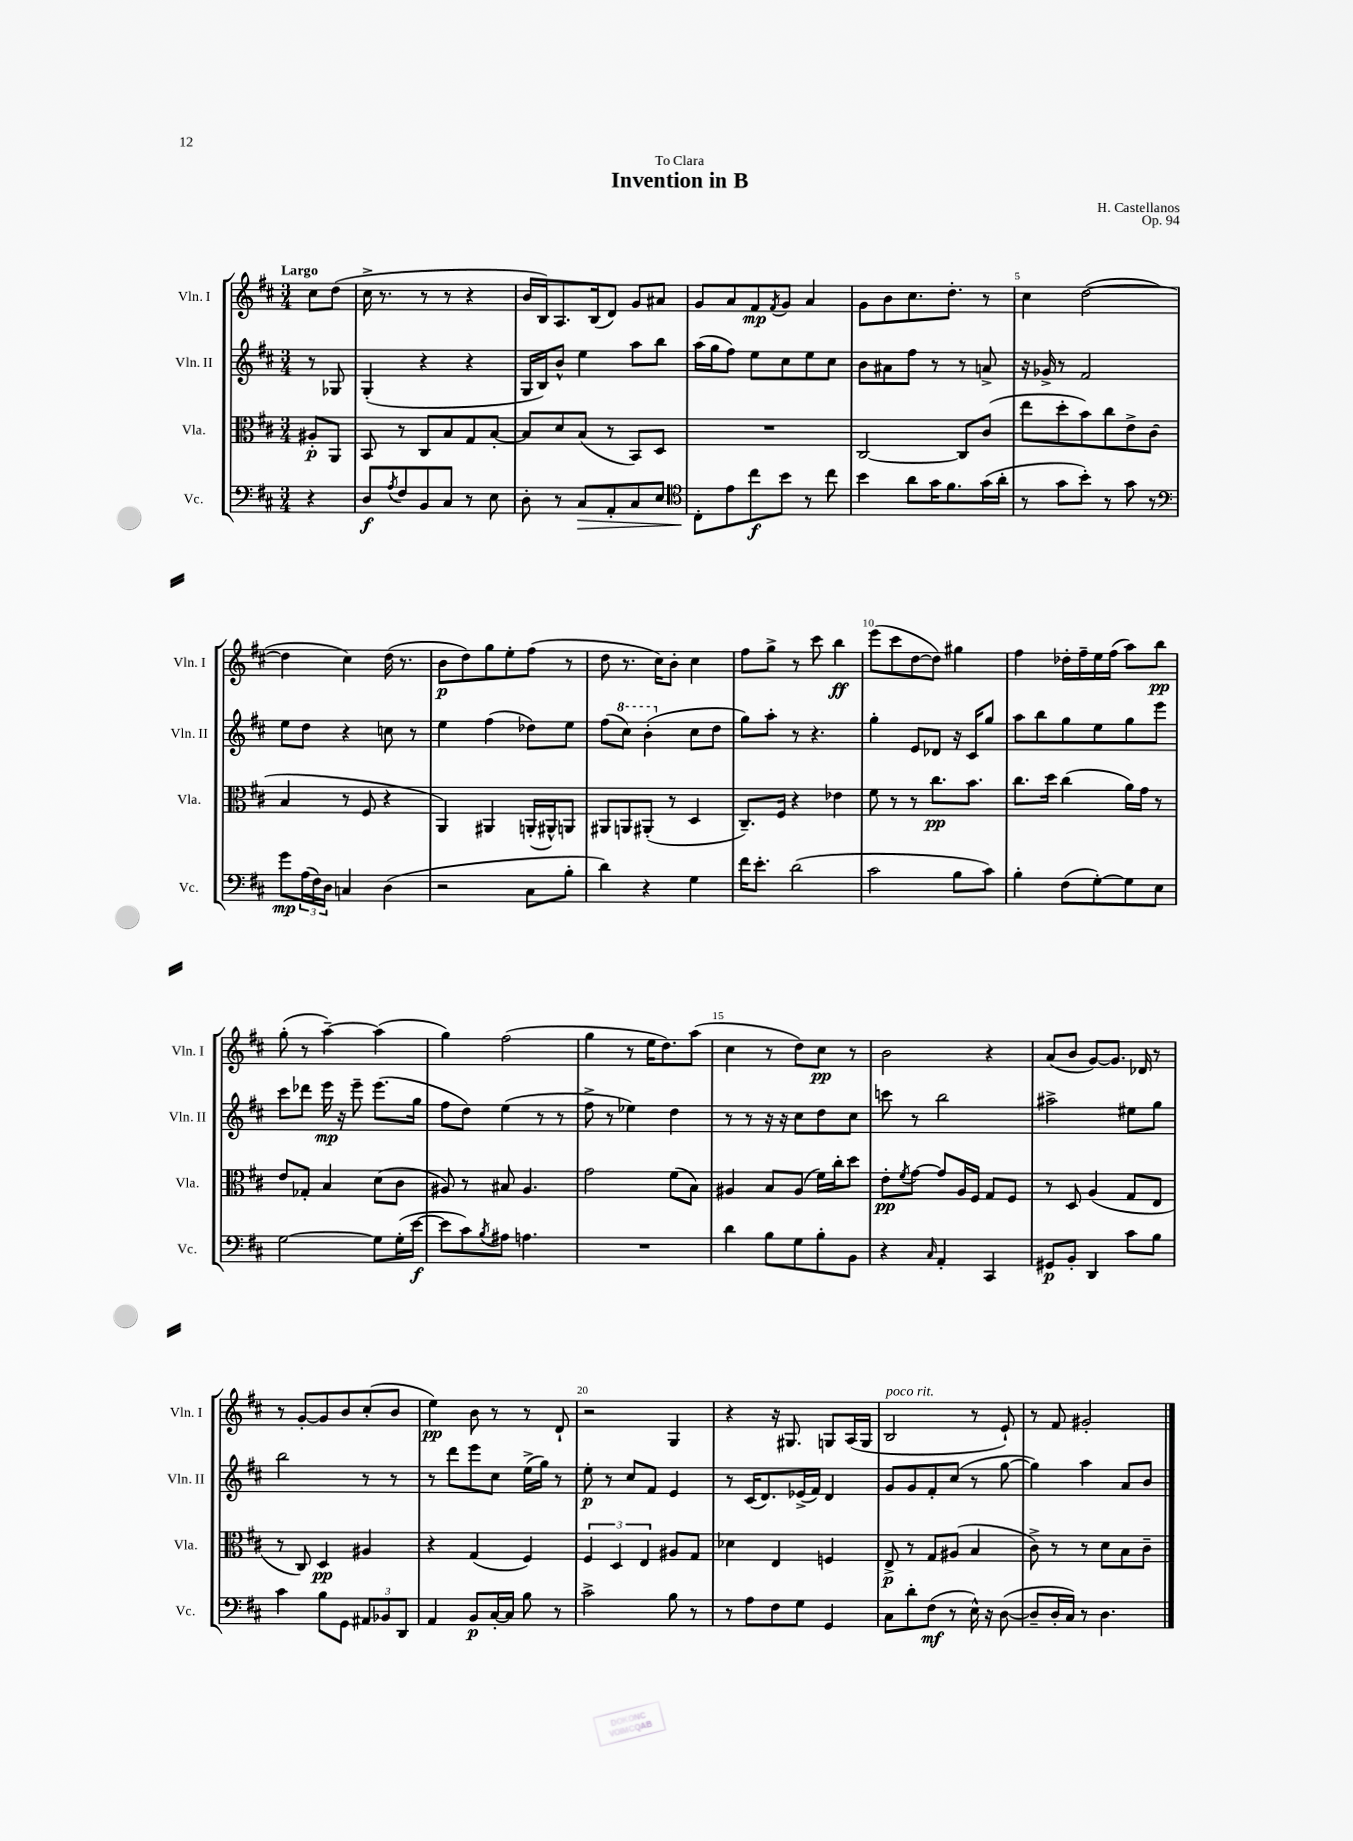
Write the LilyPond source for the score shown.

\header { title = "Invention in B" composer = "H. Castellanos" dedication = "To Clara" opus = "Op. 94" }
<<
\new StaffGroup <<
\new Staff = "s0" \with { instrumentName = "Vln. I" shortInstrumentName = "Vln. I" } {
    \clef treble \key d \major \numericTimeSignature \time 3/4 \partial 4 \tempo "Largo"
    cis''8 d''8( |
    cis''16-> r8. r8 r8 r4 |
    b'16 b16) a8. b16( d'8) g'8 ais'8 |
    g'8 a'8 fis'8\mp \acciaccatura { fis'8 } g'8 a'4 |
    g'8 b'8 cis''8. d''8.-. r8 |
    cis''4 d''2~( |
    d''4 cis''4) d''16( r8. |
    b'8\p d''8) g''8 e''8-. fis''8( r8 |
    d''8 r8. cis''16) b'8-. cis''4 |
    fis''8 g''8-> r8 cis'''8 b''4\ff |
    e'''8( cis'''8 d''8~ d''8) gis''4 |
    fis''4 des''16-. fis''16-- e''16 fis''16( a''8) b''8\pp |
    g''8-.( r8 a''4~--) a''4( |
    g''4) fis''2( |
    g''4 r8 e''16 d''8.) a''8( |
    cis''4 r8 d''8) cis''8\pp r8 |
    b'2 r4 |
    a'8( b'8 g'8~) g'8. des'16 r8 |
    r8 g'8~-. g'8 b'8 cis''8-.( b'8 |
    e''4\pp) b'8 r8 r8 d'8-! |
    r2 g4 |
    r4 r16 gis8. g8 a16( g16 |
    b2^\markup { \italic "poco rit." } r8 e'8-!) |
    r8 fis'8 gis'2-. \bar "|." |
}
\new Staff = "s1" \with { instrumentName = "Vln. II" shortInstrumentName = "Vln. II" } {
    \clef treble \key d \major \numericTimeSignature \time 3/4 \partial 4
    r8 ges8 |
    g4-.( r4 r4 |
    g16 b16) b'8-^ e''4 a''8 b''8 |
    a''16( g''16 fis''8) e''8 cis''8 e''8 cis''8 |
    b'8 ais'8 fis''8 r8 r8 a'8-> |
    r16 ges'16-> r8 fis'2 |
    e''8 d''8 r4 c''8 r8 |
    e''4 fis''4( des''8) e''8 |
    fis''8( \ottava #1 cis'''8) b''4-.( \ottava #0 cis''8 d''8 |
    g''8) a''8-. r8 r4. |
    g''4-. e'8 des'8 r16 cis'16 g''8 |
    a''8 b''8 g''8 e''8 g''8 e'''8 |
    cis'''8 des'''8 e'''16\mp r16 e'''8-- e'''8.( g''16 |
    fis''8 d''8) e''4( r8 r8 |
    fis''8-> r8 ees''4) d''4 |
    r8 r8 r16 r16 cis''8 d''8 cis''8 |
    c'''8 r8 b''2 |
    ais''2-> eis''8 g''8 |
    b''2 r8 r8 |
    r8 d'''8 e'''8 cis''8 e''16->( g''16) r8 |
    e''8-.\p r8 cis''8 fis'8 e'4 |
    r8 cis'16( d'8.) ees'16->( fis'16) d'4 |
    g'8 g'8 fis'8-. cis''8( r8 g''8~ |
    g''4) a''4 a'8 b'8 \bar "|." |
}
\new Staff = "s2" \with { instrumentName = "Vla." shortInstrumentName = "Vla." } {
    \clef alto \key d \major \numericTimeSignature \time 3/4 \partial 4
    ais8-.\p a,8 |
    b,8 r8 cis8 b8 g8 b8~-. |
    b8 d'8 b8( r8 b,8) d8 |
    R2. |
    cis2~ cis8 cis'8( |
    e''8 d''8-. b'8) cis''8 e'8-> cis'8( |
    b4 r8 fis8 r4 |
    a,4) ais,4 a,16-.( ais,16-^) a,8 |
    ais,8 a,8 ais,8-.( r8 d4 |
    cis8.--) fis16 r4 ees'4 |
    fis'8 r8 r8 cis''8.\pp b'8. |
    cis''8. d''16 cis''4( a'16) g'16 r8 |
    e'8 ges8-. b4 d'8( cis'8 |
    ais8) r8 bis8 ais4. |
    g'2 fis'8( b8) |
    ais4 b8 ais8( fis'16) cis''16-. d''8 |
    e'8-.\pp \acciaccatura { fis'8 } g'8~ g'8 a16 fis16 g8 fis8 |
    r8 d8 a4( g8 e8 |
    r8 cis8) d4\pp ais4 |
    r4 g4( fis4) |
    \tuplet 3/2 { fis4 d4 e4 } ais8 g8 |
    des'4 e4 f4 |
    e8->\p r8 g8 ais8( b4 |
    cis'8->) r8 r8 d'8 b8 cis'8-- \bar "|." |
}
\new Staff = "s3" \with { instrumentName = "Vc." shortInstrumentName = "Vc." } {
    \clef bass \key d \major \numericTimeSignature \time 3/4 \partial 4
    r4 |
    d8\f \acciaccatura { a8 } fis8 b,8 cis8 r8 e8 |
    d8-. r8 cis8\> a,8-. cis8 e8 |
    \clef tenor cis8-.\! e'8 cis''8\f b'8 r8 cis''8 |
    b'4 a'8 g'16 fis'8. g'16( a'16-. |
    r8 g'8 b'8-.) r8 g'8 r8 |
    \clef bass g'8\mp \tuplet 3/2 { a16( fis16) d16 } c4 d4( |
    r2 cis8 b8-. |
    d'4) r4 g4 |
    fis'16 e'8.-. d'2( |
    cis'2 b8 cis'8) |
    b4-. fis8( g8~-.) g8 e8 |
    g2~ g8 g16-.( e'16~\f |
    e'8 cis'8) \acciaccatura { b8 } ais8 a4. |
    R2. |
    d'4 b8 g8 b8-. b,8 |
    r4 \grace { cis16 } a,4-. cis,4 |
    gis,8\p b,8-. d,4 cis'8 b8 |
    cis'4 b8 g,8 \tuplet 3/2 { ais,8 bes,8 d,8 } |
    a,4 b,8\p cis16~-. cis16 b8 r8 |
    cis'2-> b8 r8 |
    r8 a8 fis8 g8 g,4 |
    cis8 d'8-. fis8\mf( r8 e16-^) r16 d8~( |
    d8-- d16-. cis16) r8 d4. \bar "|." |
}
>>
>>
\layout { \context { \Score \override BarNumber.break-visibility = ##(#f #t #t) barNumberVisibility = #(every-nth-bar-number-visible 5) } }
